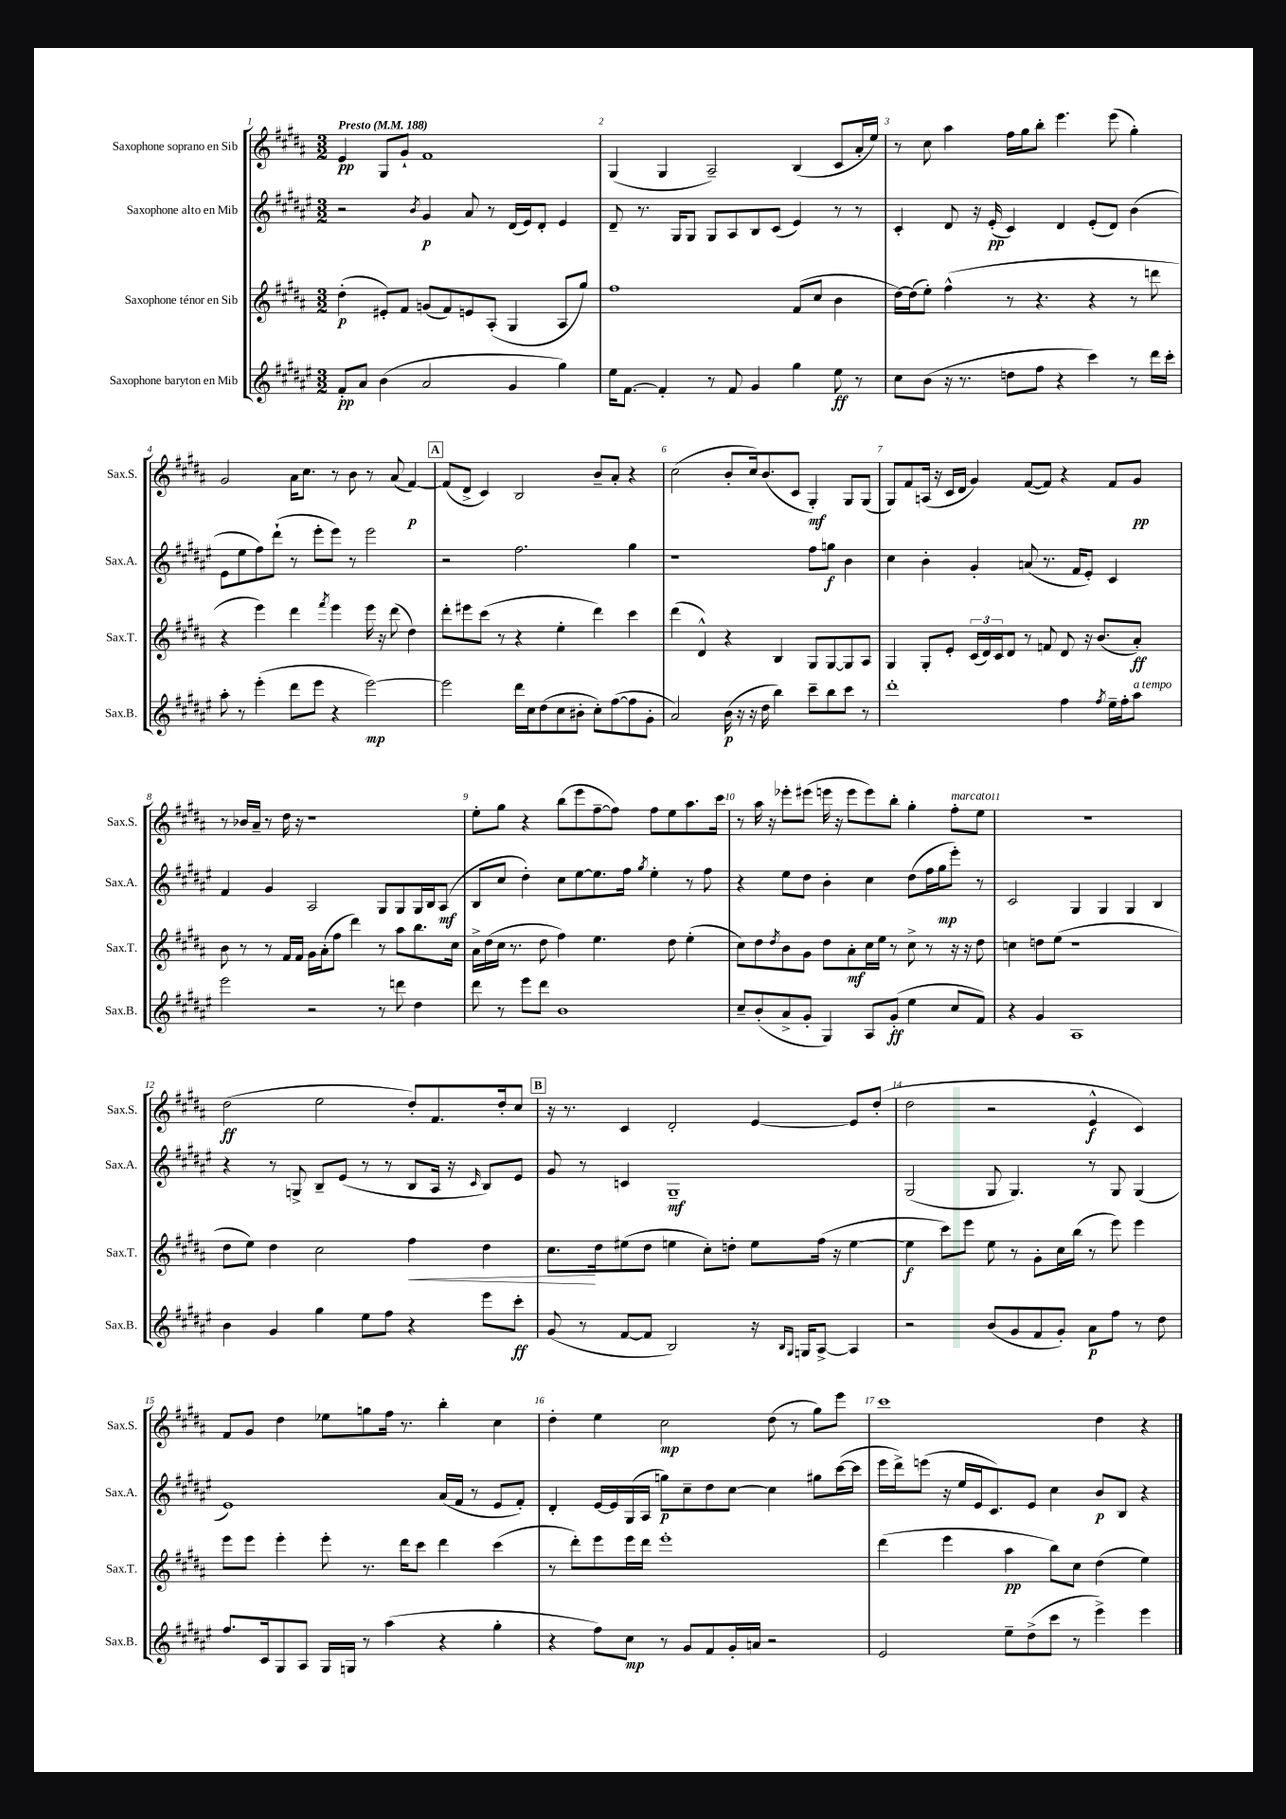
<<
\new StaffGroup <<
\new Staff = "s0" \with { instrumentName = "Saxophone soprano en Sib" shortInstrumentName = "Sax.S." } {
    \clef treble \key b \major \numericTimeSignature \time 3/2 \tempo "Presto" 4 = 188
    e'4\pp gis8 gis'8-! fis'1 |
    gis4( gis4 ais2--) b4( cis'8 ais'16-. e''16) |
    r8 cis''8 ais''4 fis''16 gis''16 b''8-. e'''4. e'''8( gis''4-.) |
    gis'2 ais'16 cis''8. r8 b'8 r8 ais'8( fis'4~\p) |
    \mark \markup { \box "A" } fis'8( dis'8-> cis'4) b2 b'8-- ais'8-. r4 |
    cis''2( b'8-. cis''16) b'8.( cis'8 gis4-.\mf) gis8 gis8( |
    gis8) fis'8 a16( r16 cis'16 dis'16 gis'4) fis'8~( fis'8) r4 fis'8 gis'8\pp |
    r8 bes'16 ais'16-- r8 dis''16 r16 r1 |
    e''8-. gis''8 r4 b''8( e'''8 fis''8~-- fis''8) fis''8 e''8 ais''8. cis'''16 |
    r8 ais''16 r16 ees'''8-. eis'''8( e'''16 r16 e'''8 e'''8) b''8-. gis''4-. fis''8-.^\markup { \italic "marcato" } e''8 |
    R1. |
    dis''2\ff( e''2 dis''8-.) fis'8. dis''16-. cis''8 |
    \mark \markup { \box "B" } r16 r8. cis'4 dis'2-. e'4~ e'8 dis''8-.( |
    dis''2 r2 e'4-^\f cis'4) |
    fis'8 gis'8 dis''4 ees''8 g''8 fis''16 r8. b''4-. cis''4 |
    dis''4-. e''4 cis''2\mp dis''8( r8 gis''8) e'''8 |
    cis'''1 dis''4 r4 \bar "|." |
}
\new Staff = "s1" \with { instrumentName = "Saxophone alto en Mib" shortInstrumentName = "Sax.A." } {
    \clef treble \key fis \major \numericTimeSignature \time 3/2
    r2 \acciaccatura { b'8 } gis'4\p ais'8 r8 dis'16( eis'16) dis'8-. eis'4 |
    dis'8-- r8. gis16 gis8 gis8 ais8 b8 cis'8( eis'4) r8 r8 |
    cis'4-. dis'8 r16 eis'16-.\pp( cis'4) dis'4 eis'8-.( dis'8) b'4( |
    eis'8 eis''8 fis''8) dis'''8-!( r8 eis'''8-. eis'''8) r8 eis'''2 |
    \mark \markup { \box "A" } r2 fis''2. gis''4 |
    r1 fis''8 g''8\f b'4 |
    cis''4 b'4-. gis'4-. a'8( r8. fis'16 eis'8-.) cis'4 |
    fis'4 gis'4 ais2 gis8 gis8 gis16 b16 ais8\mf( |
    b8 cis''8 dis''4-.) cis''8 eis''8~ eis''8. fis''16 \acciaccatura { gis''8 } eis''4-. r8 fis''8 |
    r4 eis''8 dis''8 b'4-. cis''4 dis''8( fis''16 gis''16\mp eis'''8-.) r8 |
    cis'2 gis4 gis4 gis4 b4 |
    r4 r8 g8-> b8-- eis'8( r8 r8 b8 ais16 r16 \grace { cis'16 } b8) eis'8 |
    \mark \markup { \box "B" } gis'8 r8 c'4 gis1--\mf |
    gis2( gis8 gis4.) r8 gis8 gis4( |
    eis'1) ais'16( fis'16 r8 eis'8 fis'8-.) |
    dis'4-. eis'16~ eis'16 gis16( ais16 g''8\p) cis''8-- dis''8 cis''8~ cis''4 gis''8 cis'''16~( cis'''16 |
    eis'''16 dis'''16->) e'''8( r16 eis''16 eis'16 cis'8.) eis'8 cis''4 b'8\p b8 r4 \bar "|." |
}
\new Staff = "s2" \with { instrumentName = "Saxophone ténor en Sib" shortInstrumentName = "Sax.T." } {
    \clef treble \key b \major \numericTimeSignature \time 3/2
    dis''4-.\p( eis'8-.) fis'8 g'8( fis'8) e'8 ais8-.( gis4 ais8 gis''8) |
    fis''1 fis'8( cis''8 b'4 |
    dis''16~) dis''16( e''8-.) fis''4-^( r8 r4. r4 r8 d'''8 |
    r4 e'''4) dis'''4 \acciaccatura { fis'''8 } e'''4 e'''16 r16 dis'''8( dis''4) |
    \mark \markup { \box "A" } dis'''8-. eis'''8 cis'''8( r8 r4 e''4-. dis'''4) cis'''4 |
    dis'''4( dis'4-^) r4 b4 gis8 gis8~ gis8 ais8 |
    gis4 gis8-. e'8-. \tuplet 3/2 { cis'16( dis'16) cis'16 } dis'8 r8 f'8 dis'8 r16 b'8.( ais'8-.\ff) |
    b'8 r8 r8 fis'16 fis'16 gis'16 ais'16-.( fis''8 dis'''4) r8 ais''8 b''8. cis''16 |
    ais'16-> dis''16( cis''16 r8. dis''8 fis''4) e''4. dis''8 e''4-.( |
    cis''8) dis''8 \acciaccatura { dis''8 } b'8 gis'8 dis''8 ais'8-.\mf cis''16 e''16 r8 cis''8-> r8 r16 r16 dis''8 |
    c''4 d''8 e''8( r1 |
    dis''8 e''8) dis''4 cis''2 fis''4\< dis''4 |
    \mark \markup { \box "B" } cis''8.\! dis''16 eis''8( dis''8 e''4 cis''8-.) d''8-. e''8 fis''16( r16 e''4~ |
    e''4\f cis'''8) e'''8 e''8 r8 gis'8-. cis''16 b''16( r8 e'''8) e'''4 |
    e'''8 e'''8 e'''4-. e'''8-. r8. dis'''16 cis'''8 dis'''4 cis'''4( |
    r8 dis'''8-.) e'''8 e'''16 dis'''16 e'''1-. |
    dis'''4( e'''4 ais''4\pp b''8) cis''8 dis''4( e''4) \bar "|." |
}
\new Staff = "s3" \with { instrumentName = "Saxophone baryton en Mib" shortInstrumentName = "Sax.B." } {
    \clef treble \key fis \major \numericTimeSignature \time 3/2
    fis'8-.\pp ais'8 b'4( ais'2 gis'4 gis''4) |
    eis''16 fis'8.~ fis'4-. r8 fis'8 gis'4 gis''4 eis''8\ff r8 |
    cis''8 b'8( r16 r8. d''8 fis''8 r4 cis'''4) r8 dis'''16 cis'''16-. |
    ais''8-. r8 eis'''4-.( dis'''8 eis'''8 r4 eis'''2~\mp) |
    \mark \markup { \box "A" } eis'''2 dis'''16 cis''16 dis''8( cis''8 bis'8-. cis''8-.) fis''8~( fis''8 gis'8-. |
    ais'2) b'16\p( r16 r16 dis''16 b''4) cis'''8-- b''8 cis'''8 r8 |
    dis'''1-. fis''4 \acciaccatura { fis''8 } eis''16-- fis''16-. ais''8^\markup { \italic "a tempo" } |
    eis'''2 r2 r8 d'''8 dis''4 |
    dis'''8 r8 eis'''8 dis'''8 b'1 |
    cis''8-- b'8-.( ais'8-> gis'8-. gis4) ais8 gis'8-.\ff( eis''4 cis''8 fis'8) |
    r4 gis'4 ais1 |
    b'4 gis'4 gis''4 eis''8 fis''8 r4 eis'''8 cis'''8-.\ff |
    \mark \markup { \box "B" } gis'8( r8 fis'8~ fis'8 b2) r16 \grace { b16 gis16 } g16 ais8~-> ais4 |
    r2 b'8( gis'8 fis'8 gis'8-.) ais'8\p fis''8 r8 dis''8 |
    fis''8. cis'16 gis8 ais8 gis16 g16 r8 ais''4( r4 gis''4-. |
    r4 fis''8) cis''8\mp r8 gis'8 fis'8 gis'16-. a'16 r2 |
    eis'2 eis''8-- dis''8->( cis'''8 r8 eis'''4->) eis'''4 \bar "|." |
}
>>
>>
\layout { \context { \Score \override BarNumber.break-visibility = ##(#f #t #t) barNumberVisibility = #all-bar-numbers-visible } }
